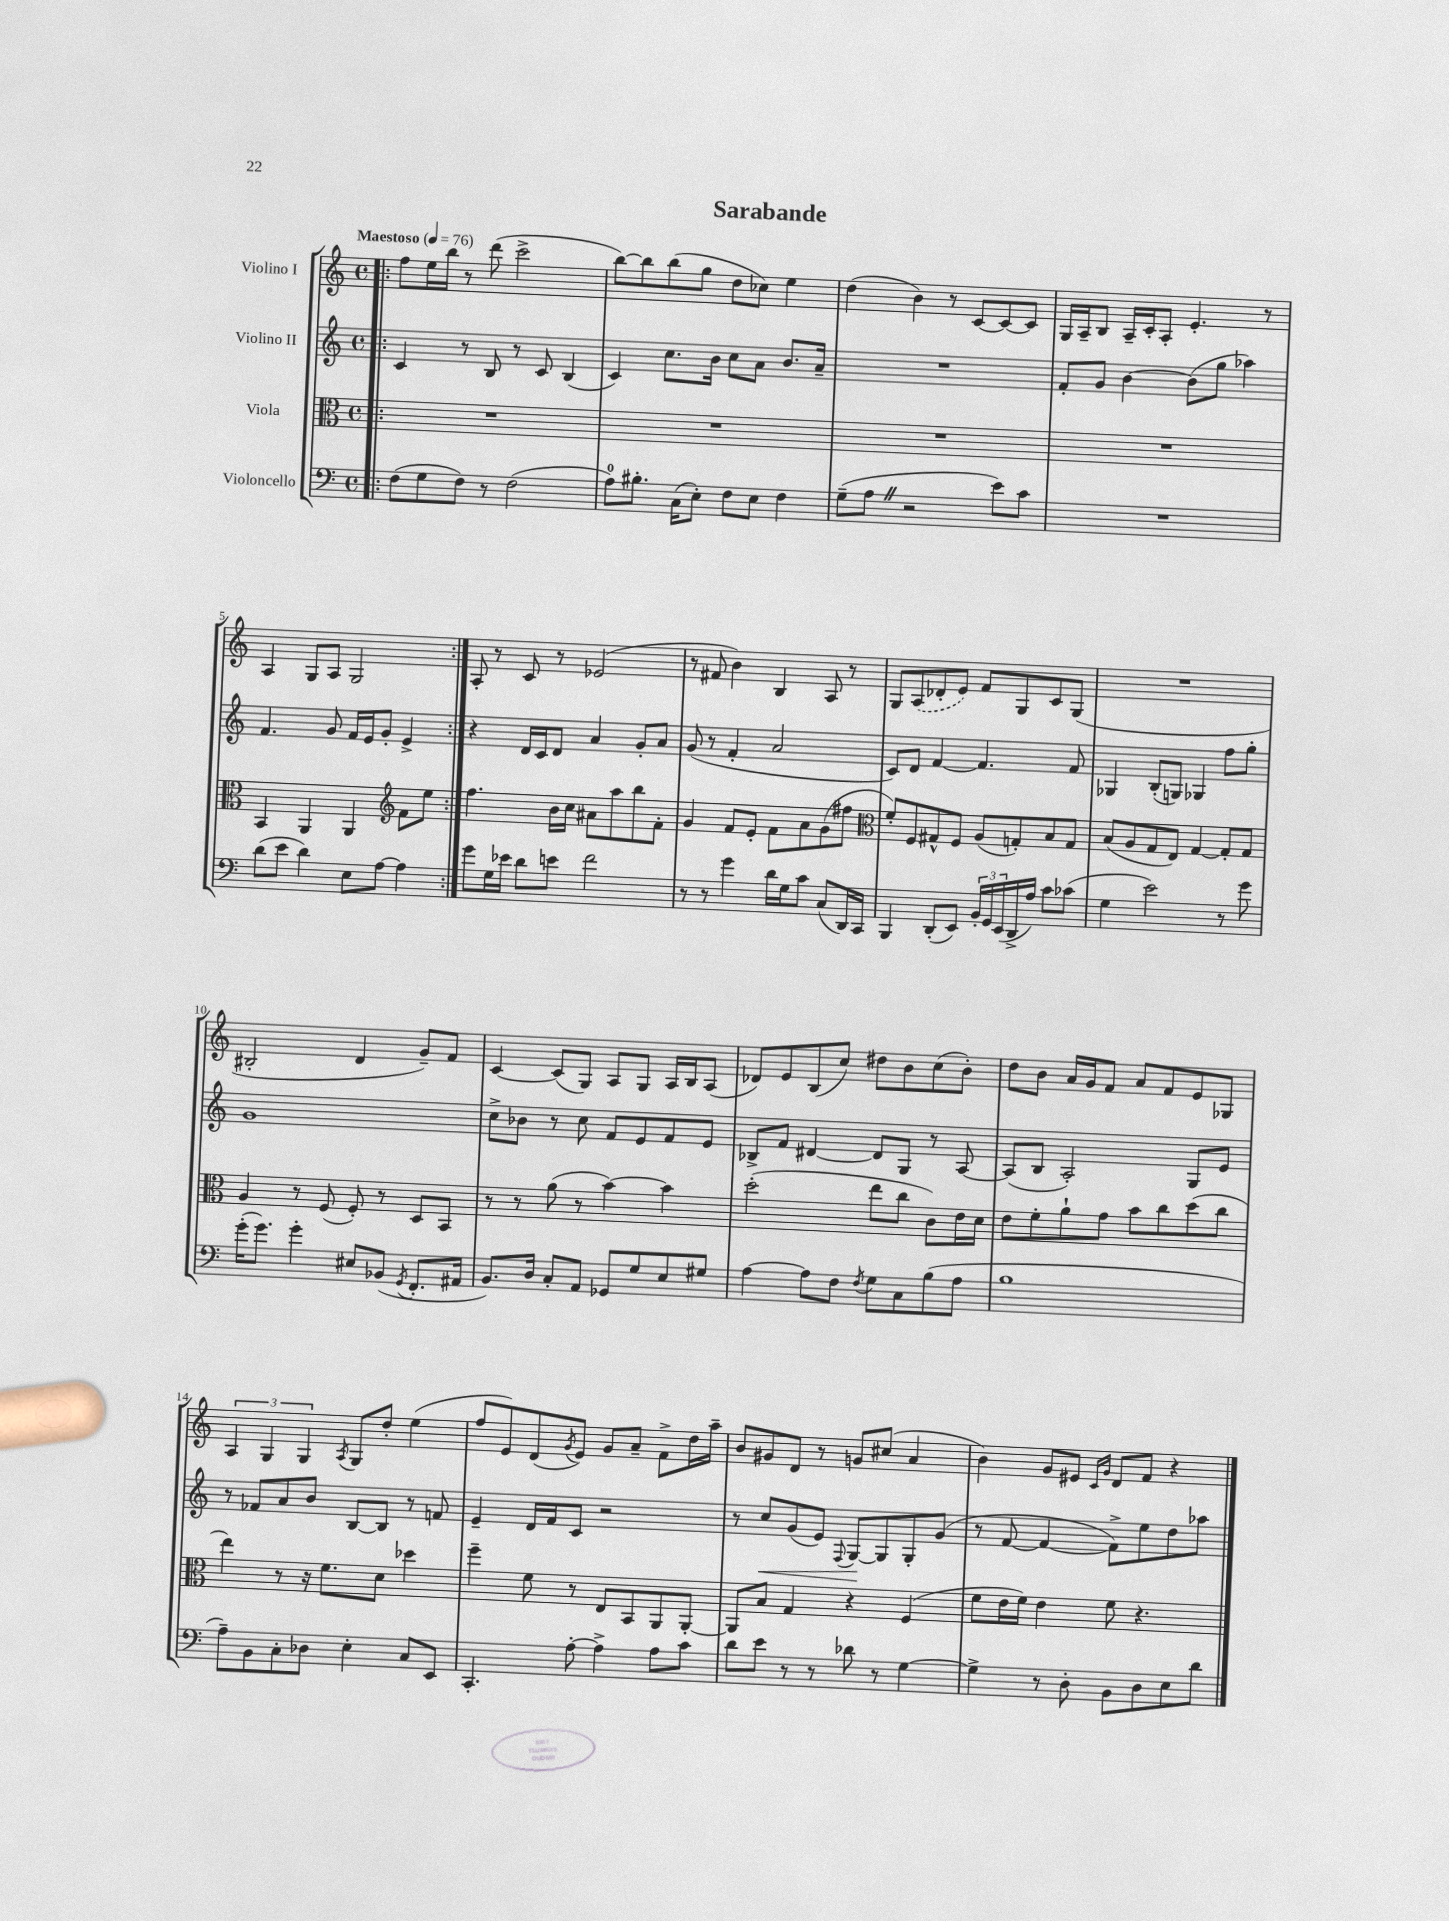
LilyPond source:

\header { title = "Sarabande" }
<<
\new StaffGroup <<
\new Staff = "s0" \with { instrumentName = "Violino I" } {
    \clef treble \key c \major \defaultTimeSignature \time 4/4 \tempo "Maestoso" 4 = 76
    \repeat volta 2 { \bar ".|:" f''8 e''16 b''16 r8 d'''8( c'''2-> |
    b''8~) b''8 b''8( g''8 d''8 ces''8) e''4 |
    d''4( b'4) r8 c'8~ c'8~ c'8 |
    g16 a16-- b8 a16-- c'16-. a8-. e'4.-. r8 |
    a4 g8 a8 g2 | }
    a8-. r8 c'8 r8 ees'2( |
    r8 fis'8 b'4) b4 a8 r8 |
    g8 \once \slurDashed a8( des'8-. e'8) f'8 g8 c'8 g8( |
    R1 |
    bis2-. d'4 g'8--) f'8 |
    c'4~ c'8( g8) a8 g8 a16 b16 a8( |
    des'8) e'8 b8( c''8) dis''8 b'8 c''8( b'8-.) |
    d''8 b'8 a'16 g'16 f'8 a'8 f'8 e'8 ges8 |
    \tuplet 3/2 { a4 g4 g4 } \acciaccatura { a8 } g8 d''8-. e''4( |
    f''8 e'8) d'8( \acciaccatura { g'8 } e'8) g'8 a'8-- f'8-> d''16 a''16-- |
    b'8 gis'8 d'8 r8 g'8 cis''8( a'4 |
    b'4) g'8 eis'8 \grace { c'16 g'16 } d'8 f'8 r4 \bar "|." |
}
\new Staff = "s1" \with { instrumentName = "Violino II" } {
    \clef treble \key c \major \defaultTimeSignature \time 4/4
    \repeat volta 2 { \bar ".|:" c'4 r8 b8 r8 c'8 b4( |
    c'4) c''8. b'16 c''8 a'8 b'8. a'16-- |
    R1 |
    f'8-. g'8 b'4~ b'8( g''8 aes''4) |
    f'4. g'8 f'16 e'16 g'8-. e'4-> | }
    r4 d'16 c'16 d'8 a'4 g'8-. a'8 |
    g'8( r8 f'4-. a'2 |
    c'8) d'8 f'4~ f'4. f'8 |
    ges4 b8-.( g8) ges4 f''8 g''8-. |
    g'1 |
    c''8-> bes'8 r8 c''8 f'8 e'8 f'8 e'8 |
    bes8-> f'8 dis'4~ dis'8 g8 r8 a8~ |
    a8( b8 a2-.) g8 e'8 |
    r8 fes'8 a'8 b'8 b8~ b8 r8 f'8 |
    e'4-- d'16 f'16 c'8 r2 |
    r8 c''8\< g'8( e'8) \appoggiatura { f8 } g8~\! g8 g8-. g'8( |
    r8 f'8~ f'4~ f'8->) e''8 d''8 aes''8 \bar "|." |
}
\new Staff = "s2" \with { instrumentName = "Viola" } {
    \clef alto \key c \major \defaultTimeSignature \time 4/4
    \repeat volta 2 { \bar ".|:" R1 |
    R1 |
    R1 |
    R1 |
    b,4 a,4 a,4 \clef treble f'8 e''8 | }
    f''4. b'16 c''16 ais'8 a''8 b''8 f'8-. |
    g'4 f'8 e'8-. f'8 a'8 g'8( fis''8 |
    \clef alto f'8-.) f8 gis8-^ f8 a8( g8-.) b8 g8 |
    b8( a8 g8 e8) g4~ g8-. g8 |
    a4 r8 f8( f8-.) r8 d8 b,8 |
    r8 r8 a'8( r8 b'4~) b'4 |
    d''2-.( e''8 c''8 c'8) e'16 d'16 |
    e'8 f'8-. a'8-! g'8 b'8 c''8 d''8( c''8 |
    e''4) r8 r16 f'8. d'8 des''4 |
    f''4-- f'8 r8 e8 b,8 a,8 a,8~-. |
    a,8 b8 g4 r4 f4( |
    f'8 e'16 f'16) e'4 f'8 r4. \bar "|." |
}
\new Staff = "s3" \with { instrumentName = "Violoncello" } {
    \clef bass \key c \major \defaultTimeSignature \time 4/4
    \repeat volta 2 { \bar ".|:" f8( g8 f8) r8 f2( |
    a8-0) bis8.-. c16( e8-.) f8 e8 f4 |
    g8--( a8 \once \override BreathingSign.text = \markup { \musicglyph "scripts.caesura.straight" } \breathe r2 e'8) c'8 |
    R1 |
    d'8( e'8 d'4) e8 a8~ a4 | }
    g'8 g16 ees'16 d'8 e'8 f'2 |
    r8 r8 g'4 d'16 g16 c'8 c8( d,16) c,16 |
    b,,4 d,8-.( e,8) \tuplet 3/2 { b,16-. g,16 e,16( } d,16-> a16) c'8 ces'8( |
    g4 e'2) r8 g'8 |
    g'16-.( g'8.) g'4-. eis8 bes,8( \acciaccatura { g,8 } f,8.-. ais,16 |
    b,8.) d16 c8-. a,8 ges,8 g8 e8 gis8 |
    a4~ a8 f8 \acciaccatura { f8 } g8 c8 b8( a8 |
    b1 |
    a8--) b,8 c8-. des8 e4-. c8 e,8 |
    c,4.-. a8~-. a4-> a8 c'8 |
    d'8 e'8 r8 r8 des'8 r8 g4~ |
    g4-> r8 d8-. b,8 d8 e8 d'8 \bar "|." |
}
>>
>>
